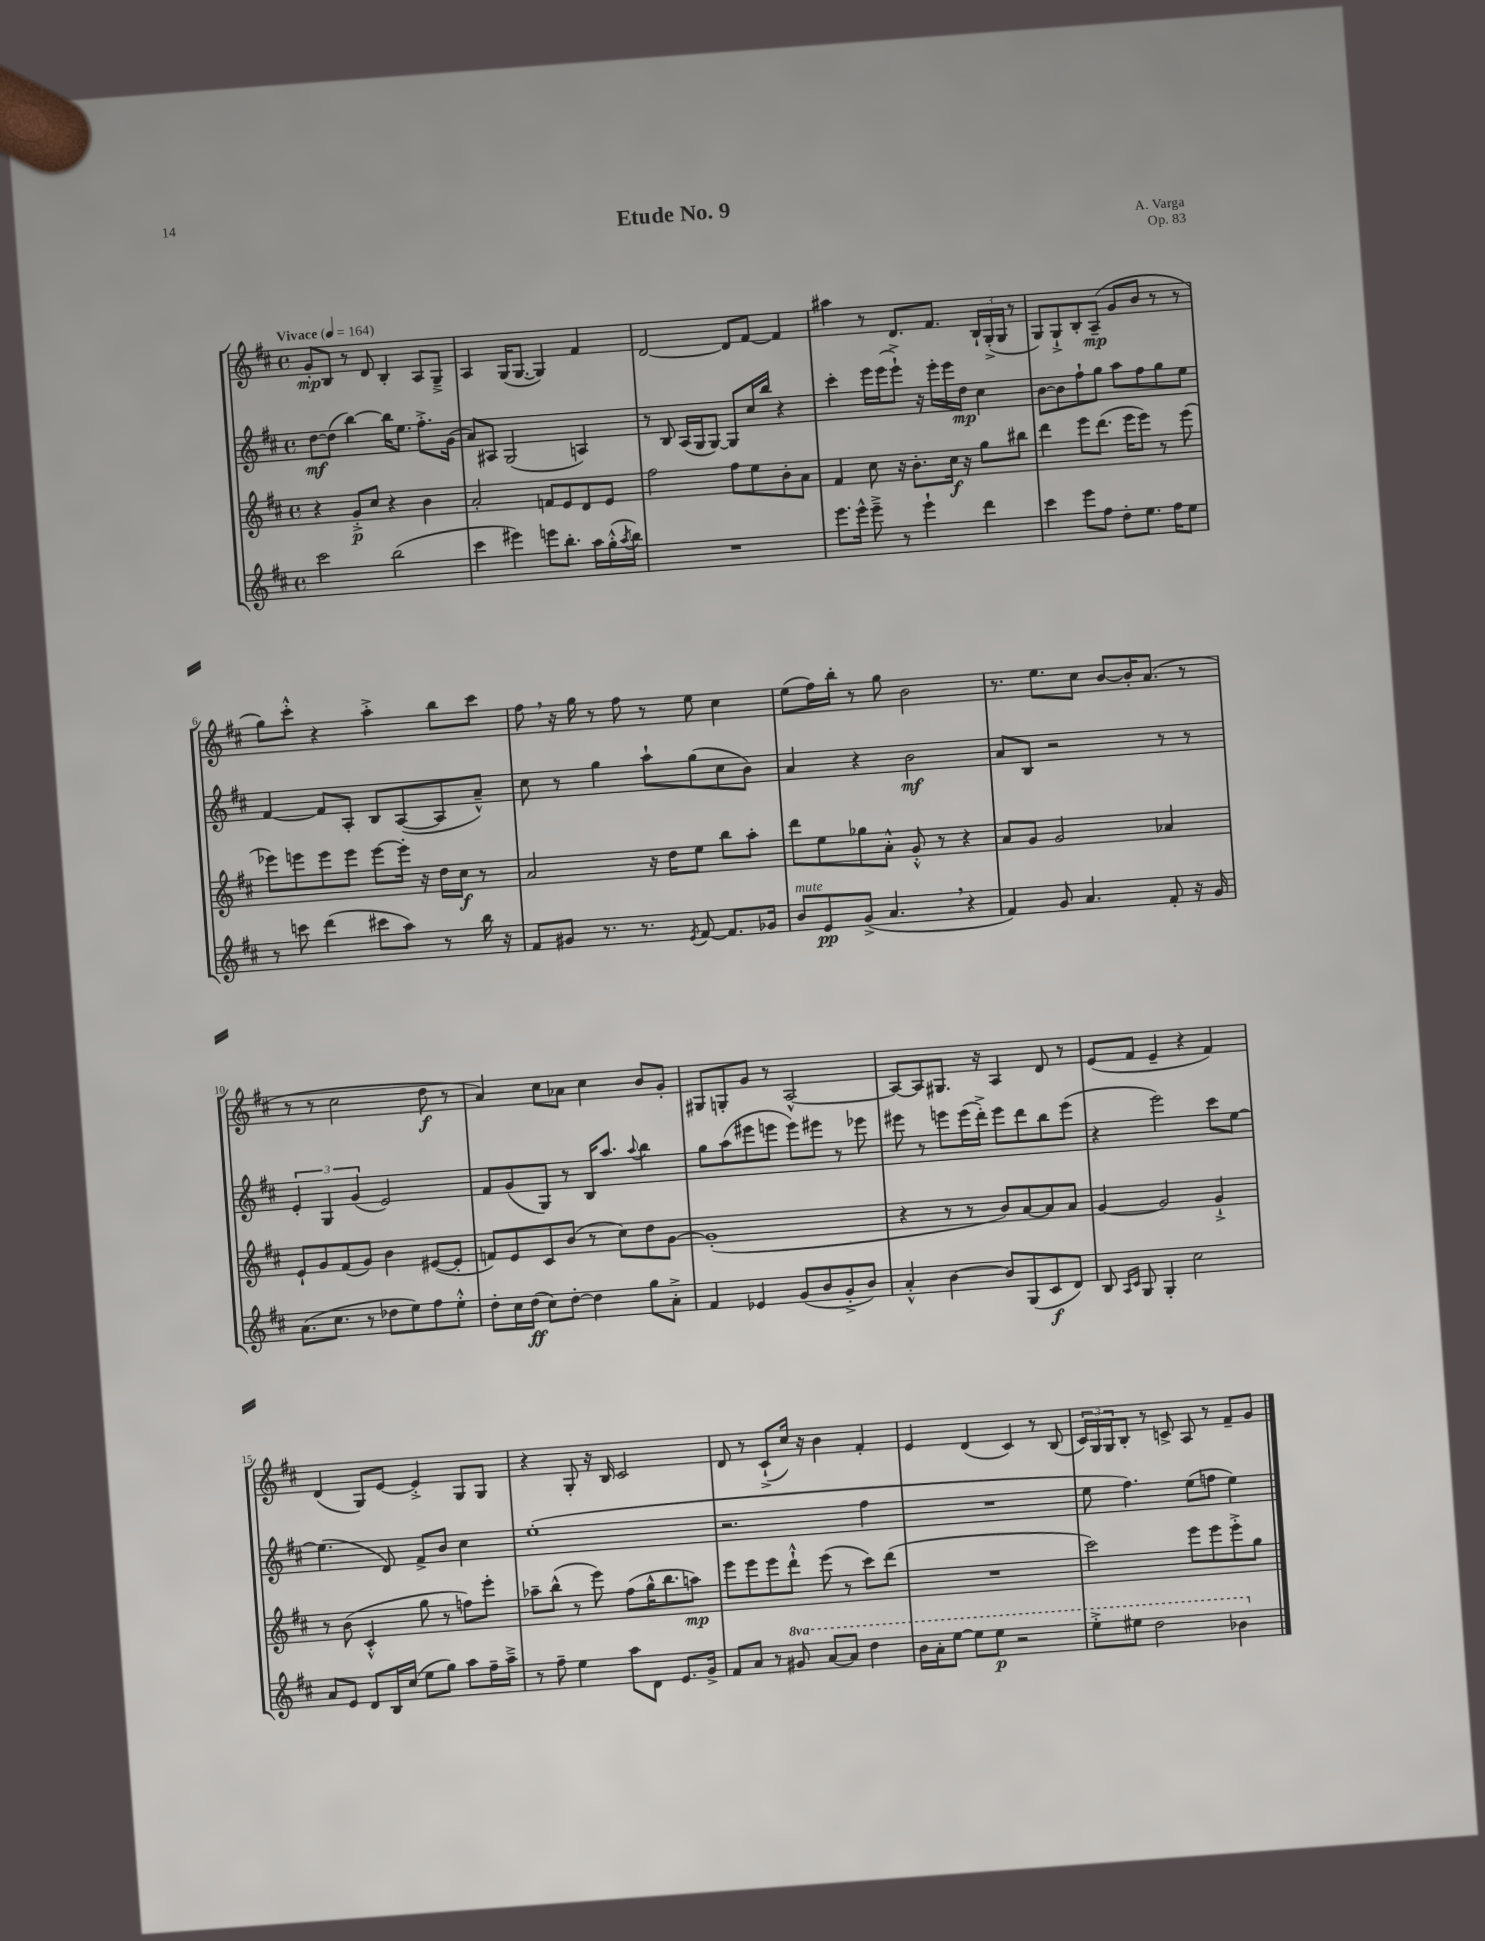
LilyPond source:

\header { title = "Etude No. 9" composer = "A. Varga" opus = "Op. 83" }
<<
\new StaffGroup <<
\new Staff = "s0" {
    \clef treble \key d \major \defaultTimeSignature \time 4/4 \tempo "Vivace" 4 = 164
    g'8-.\mp b8 r8 d'8 b4-. a8 g8---> |
    a4 g16( g8.~ g4) fis'4 |
    d'2~ d'8 fis'8~ fis'4 |
    ais''4 r8 d'8. fis'8. \tuplet 3/2 { b16-! g16-.->( g16 } r8 |
    g8) g8-!-> b8-. a8--\mp( g'8 b'8 r8 r8 |
    g''8) cis'''8-.-^ r4 a''4-.-> b''8 cis'''8 |
    fis''8 \breathe r16 g''16 r8 fis''8 r8 e''8 cis''4 |
    e''8( fis''16) b''16-. r8 g''8 b'2 |
    r8. e''8. cis''8 b'8~ b'16-. a'8.( r8 |
    r8 r8 cis''2 d''8\f r8 |
    a'4) cis''8 aes'8 cis''4 b'8 g'8-. |
    gis8 g8-. g'8 r8 a2~-^ |
    a8~ a8 gis8. r16 a4 d'8 r8 |
    e'8( fis'8 e'4-- r4 fis'4) |
    d'4( g8) e'8~ e'4-.-> g8 g8 |
    r4 g8-. r16 b16 cis'2 |
    d'8 r8 cis'8-!->( cis''16) r16 b'4 fis'4-. |
    e'4 d'4( cis'4) r8 b8( |
    \tuplet 3/2 { cis'16) g16 g16 } b8-. r8 c'8-> a8 r8 fis'8-- g'8 \bar "|." |
}
\new Staff = "s1" {
    \clef treble \key d \major \defaultTimeSignature \time 4/4
    d''8~\mf d''8( b''4~) b''16 e''8. fis''8.-.-> g'16( |
    a'8) ais8 g2( a4) |
    r8 b8 a16( g16 g8~) g8 cis''16 b''16 r4 |
    cis'''4-. e'''16 e'''16( e'''8-!->) r16 e'''16-. e'''16 d''16\mp cis''4 |
    b'8~ b'8 fis''8-! g''8 a''8 fis''8 g''8 e''8 |
    fis'4~ fis'8 a8-. b8 a8~( a8 a'8---^) |
    cis''8 r8 g''4 a''8-! g''8( cis''8 b'8) |
    a'4 r4 b'2\mf |
    a'8 b8 r2 r8 r8 |
    \tuplet 3/2 { e'4-. g4 g'4( } e'2) |
    fis'8 g'8( g8) r8 b16 a''8. \appoggiatura { a''8 } b''4 |
    g''8 a''8( eis'''8 e'''8 e'''8) eis'''8 r8 ees'''8 |
    eis'''8 r8 e'''8 e'''16( d'''16-.->) e'''8 d'''8 b''8 e'''8( |
    r4 e'''2) cis'''8 e''8~ |
    e''4.( d'8) fis'8-> b'8 cis''4 |
    e''1-.( |
    r2. fis''4 |
    R1 |
    e''8 fis''4.) e''8( f''8 e''4) \bar "|." |
}
\new Staff = "s2" {
    \clef treble \key d \major \defaultTimeSignature \time 4/4
    r4 g'8-.->\p cis''8 r4 b'4 |
    a'2-. f'8 e'8 d'8 e'8 |
    fis''2 fis''8 e''8 b'8-. a'8 |
    fis'4 cis''8 r16 b'8.-. cis''16\f r16 g''8 bis''8 |
    d'''4 e'''8 d'''8.( e'''16 e'''8) r8 e'''8( |
    ees'''8) e'''8 e'''8 e'''8 e'''8~ e'''16-. r16 d''16 cis''16\f r8 |
    a'2 r16 d''16 e''8 b''8 a''8-. |
    d'''8 e''8 ges''8 a'8-.-^ g'8-.-^ r8 r4 |
    a'8 g'8 g'2 aes'4 |
    e'8-! g'8 fis'8( g'8) b'4 eis'8~( eis'8-. |
    f'8) e'8 cis'8 b'8( r8 cis''8) d''8 g'8~ |
    g'1-.( |
    r4 r8 r8 b'8) a'8~ a'8 a'8 |
    g'4~ g'2 g'4-!-> |
    r8 b'8( cis'4-.-^ g''8 r8 f''8) e'''8-. |
    aes''8-- b''8-^( r8 e'''8) fis''8( g''16-^ b''8. a''8\mp) |
    e'''8 e'''8 e'''8 d'''8-!-^ e'''8( r8 cis'''8) d'''8( |
    R1 |
    cis'''2) e'''8 e'''8 e'''8-.-> g''8 \bar "|." |
}
\new Staff = "s3" {
    \clef treble \key d \major \defaultTimeSignature \time 4/4 \set Staff.ottavationMarkups = #ottavation-simple-ordinals
    cis'''2 b''2( |
    cis'''4 eis'''4) e'''8 b''8.-. a''16 g''16-.-^( \acciaccatura { a''8 } b''16) |
    R1 |
    e'''8. e'''16-^ e'''8---> r8 e'''4-! d'''4 |
    cis'''4 e'''8 fis''8 d''8-. e''8. fis''16 e''8 |
    r8 c'''8 d'''4( cis'''8 a''8) r8 b''16 r16 |
    fis'8 gis'8 r8. r8. \acciaccatura { e'8 } fis'8~ fis'8. ges'16 |
    b'8^\markup { \italic "mute" } e'8\pp g'8->( a'4. \breathe r4 |
    fis'4) g'8 a'4. fis'8-. r16 g'16 |
    a'8.( cis''8. r8 des''8 e''8) fis''8 e''8-.-^ |
    d''8-. cis''16 d''16\ff( cis''8) d''8~-. d''4 g''8 a'8-.-> |
    fis'4 ees'4 g'8( b'8 g'8-.-> b'8) |
    a'4-.-^ b'4~ b'8 g8( cis'8\f d'8) |
    b8 \grace { a16 cis'16 } g8 g4-. cis''2 |
    a'8 e'8 d'8 b16 cis''16( e''8 g''8) a''8 fis''16-- a''16---> |
    r8 fis''8-- e''4 a''8 d'8 e'8. g'16-> |
    fis'8 a'8 r8 \ottava #1 gis''8 a''8~ a''8 d'''4 |
    b''16 a''16-. e'''8~ e'''8 e'''8\p r2 |
    e'''8-.-> eis'''8 d'''2 bes''4 \ottava #0 \bar "|." |
}
>>
>>
